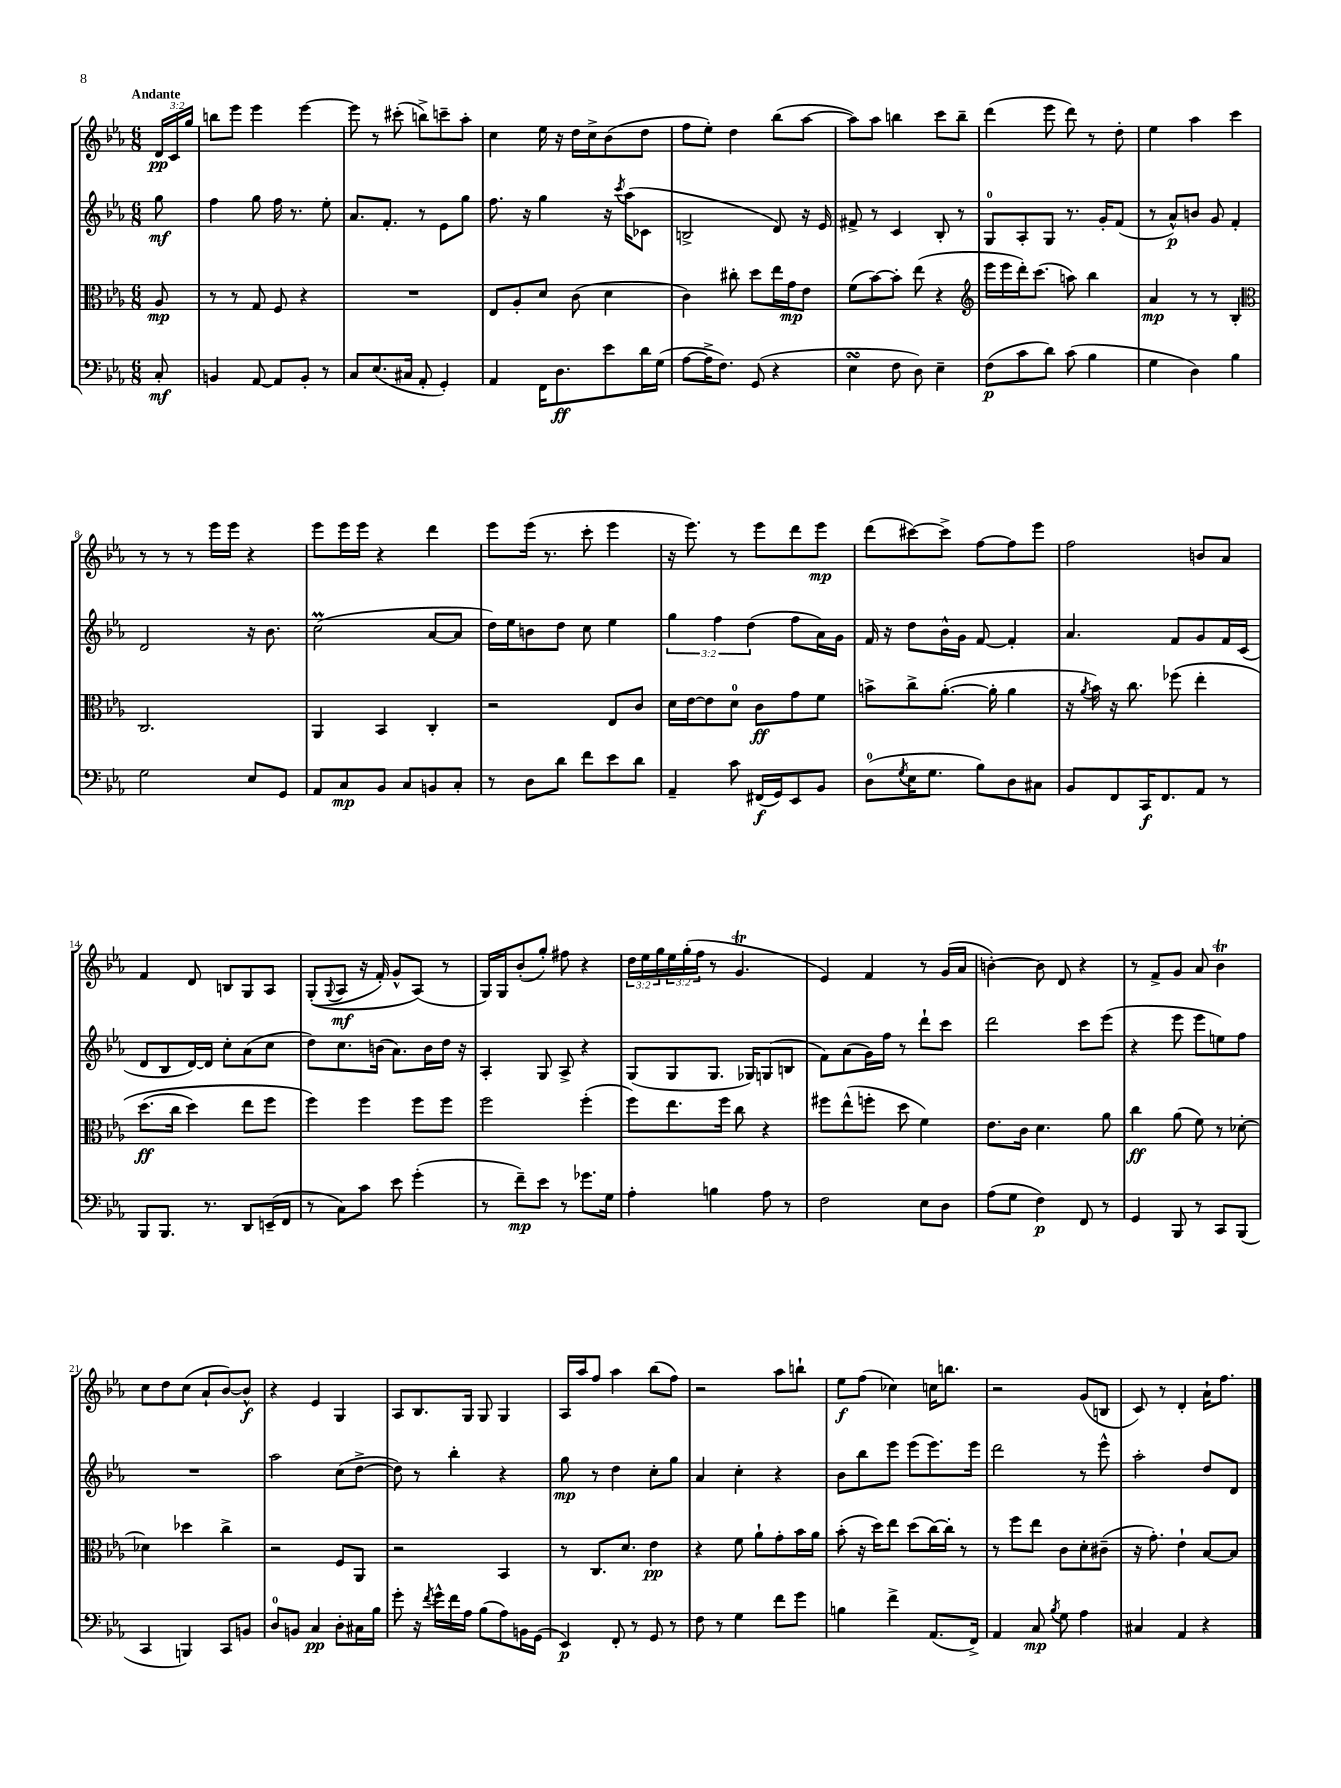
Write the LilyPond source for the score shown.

<<
\new StaffGroup <<
\new Staff = "s0" {
    \clef treble \key ees \major \numericTimeSignature \time 6/8 \override Staff.TupletNumber.text = #tuplet-number::calc-fraction-text \partial 8 \tempo "Andante"
    \tuplet 3/2 { d'16\pp c'16 g''16 } |
    b''8 ees'''8 ees'''4 ees'''4~ |
    ees'''8 r8 cis'''8-.( b''8->) c'''8-- aes''8-. |
    c''4 ees''16 r16 d''16 c''16-> bes'8( d''8 |
    f''8 ees''8-.) d''4 bes''8( aes''8~ |
    aes''8) aes''8 b''4 c'''8 b''8-- |
    d'''4( ees'''8 d'''8) r8 d''8-. |
    ees''4 aes''4 c'''4 |
    r8 r8 r8 ees'''16 ees'''16 r4 |
    ees'''8 ees'''16 ees'''16 r4 d'''4 |
    ees'''8 ees'''16( r8. c'''8-. ees'''4 |
    r16 ees'''8.) r8 ees'''8 d'''8 ees'''8\mp |
    d'''8( cis'''8~) cis'''8-> f''8~ f''8 ees'''8 |
    f''2 b'8 aes'8 |
    f'4 d'8 b8 g8 aes8 |
    g8-.(\( \appoggiatura { g8 } aes8\mf r16 f'16-.) g'8-^ aes8(\) r8 |
    g16) g16 bes'8-.( g''8-.) fis''8 r4 |
    \tuplet 3/2 { d''16 ees''16 g''16 } \tuplet 3/2 { ees''16 g''16-.( f''16 } r8 g'4.\trill |
    ees'4) f'4 r8 g'16( aes'16 |
    b'4~-.) b'8 d'8 r4 |
    r8 f'8-> g'8 aes'8 bes'4\trill |
    c''8 d''8 c''8( aes'8-! bes'8~) bes'8-^\f |
    r4 ees'4 g4 |
    aes8 bes8. g16 g8 g4 |
    aes16 aes''16 f''8 aes''4 bes''8( f''8) |
    r2 aes''8 b''8-! |
    ees''8\f f''8( ces''4) c''16 b''8. |
    r2 g'8( b8 |
    c'8) r8 d'4-. aes'16-! f''8. \bar "|." |
}
\new Staff = "s1" {
    \clef treble \key ees \major \numericTimeSignature \time 6/8 \override Staff.TupletNumber.text = #tuplet-number::calc-fraction-text \partial 8
    g''8\mf |
    f''4 g''8 f''16 r8. ees''8-. |
    aes'8. f'8.-. r8 ees'8 g''8 |
    f''8. r16 g''4 r16 \acciaccatura { c'''8 } aes''16( ces'8 |
    b2-> d'8) r16 ees'16 |
    fis'8-> r8 c'4 bes8-. r8 |
    g8-0 aes8-. g8 r8. g'16-. f'8( |
    r8 aes'8-^\p) b'8 g'8 f'4-. |
    d'2 r16 bes'8. |
    c''2\prall( aes'8~ aes'8 |
    d''16) ees''16 b'8 d''8 c''8 ees''4 |
    \tuplet 3/2 { g''4 f''4 d''4( } f''8 aes'16) g'16 |
    f'16 r16 d''8 bes'16-^ g'16 f'8~ f'4-. |
    aes'4. f'8 g'8 f'16 c'16( |
    d'8 bes8 d'16~) d'16 c''8-. aes'8( c''8 |
    d''8) c''8. b'16( aes'8.) b'16 d''16 r16 |
    aes4-. g8 aes8-> r4 |
    g8( g8 g8. ges16) g8( b8 |
    f'8) aes'8( g'16) f''16 r8 d'''8-! c'''8 |
    d'''2 c'''8 ees'''8( |
    r4 ees'''8 ees'''8 e''8) f''8 |
    R2. |
    aes''2 c''8( d''8~-> |
    d''8) r8 bes''4-. r4 |
    g''8\mp r8 d''4 c''8-. g''8 |
    aes'4 c''4-. r4 |
    bes'8 bes''8 ees'''8 ees'''8( ees'''8.) ees'''16 |
    d'''2 r8 ees'''8-^ |
    aes''2-. d''8 d'8 \bar "|." |
}
\new Staff = "s2" {
    \clef alto \key ees \major \numericTimeSignature \time 6/8 \partial 8
    aes8\mp |
    r8 r8 g8 f8 r4 |
    R2. |
    ees8 aes8-. d'8 c'8( d'4 |
    c'4) cis''8-. d''8 ees''16 g'16\mp ees'8 |
    f'8( bes'8~) bes'8-. ees''8( r4 |
    \clef treble ees'''16 ees'''16 d'''16-.) c'''8.( a''8) bes''4 |
    aes'4\mp r8 r8 bes4-. |
    \clef alto c2. |
    aes,4 bes,4 c4-. |
    r2 ees8 c'8 |
    d'16 ees'16~ ees'8 d'8-0 c'8\ff g'8 f'8 |
    b'8-> c''8-> aes'8.~-.( aes'16-. aes'4 |
    r16 \acciaccatura { aes'8 } bes'16) r16 c''8. fes''8\( ees''4-. |
    d''8.\ff( c''16 d''4) ees''8 f''8 |
    f''4\) f''4 f''8 f''8 |
    f''2 f''4-.( |
    f''8) ees''8. f''16 c''8 r4 |
    fis''8 ees''8-^( f''8-. d''8 f'4) |
    ees'8. c'16 d'4. aes'8 |
    c''4\ff aes'8( f'8) r8 des'8~-. |
    des'4 des''4 c''4-> |
    r2 f8 aes,8 |
    r2 bes,4 |
    r8 c8. d'8. ees'4\pp |
    r4 f'8 aes'8-! g'8-. bes'16 aes'16 |
    bes'8-.( r16 d''16) ees''8 d''8( c''16~) c''16-. r8 |
    r8 f''8 ees''8 c'8 d'8-. cis'8--( |
    r16 g'8.-.) ees'4-! bes8~ bes8 \bar "|." |
}
\new Staff = "s3" {
    \clef bass \key ees \major \numericTimeSignature \time 6/8 \partial 8
    c8-.\mf |
    b,4 aes,8~ aes,8 b,8-. r8 |
    c8 ees8.( cis16 aes,8-. g,4-.) |
    aes,4 f,16 d8.\ff ees'8 d'16 g16( |
    aes8~ aes16-> f8.) g,8( r4 |
    ees4\turn f8 d8) ees4-- |
    f8\p( c'8 d'8) c'8( bes4 |
    g4 d4) bes4 |
    g2 ees8 g,8 |
    aes,8 c8\mp bes,8 c8 b,8 c8-. |
    r8 d8 d'8 f'8 ees'8 d'8 |
    aes,4-- c'8 fis,16\f( g,16) ees,8 bes,8 |
    d8-0( \acciaccatura { g8 } ees16 g8. bes8) d8 cis8 |
    bes,8 f,8 c,16\f f,8. aes,8 r8 |
    bes,,8 bes,,8. r8. d,8 e,16--( f,16 |
    r8 c8) c'8 ees'8 g'4-.( |
    r8 f'8--\mp) ees'8 r8 ges'8. g16 |
    aes4-. b4 aes8 r8 |
    f2 ees8 d8 |
    aes8( g8 f4\p) f,8 r8 |
    g,4 bes,,8 r8 c,8 bes,,8( |
    c,4 b,,4) c,8 b,8 |
    d8-0 b,8 c4\pp d8-. cis16 bes16 |
    g'8-. r16 \acciaccatura { f'8 } g'16-^ f'16 aes16 bes8( aes8) b,16 g,16( |
    ees,4\p) f,8-. r8 g,8 r8 |
    f8 r8 g4 f'8 g'8 |
    b4 f'4-> aes,8.( f,16->) |
    aes,4 c8\mp \acciaccatura { bes8 } g8 aes4 |
    cis4 aes,4 r4 \bar "|." |
}
>>
>>
